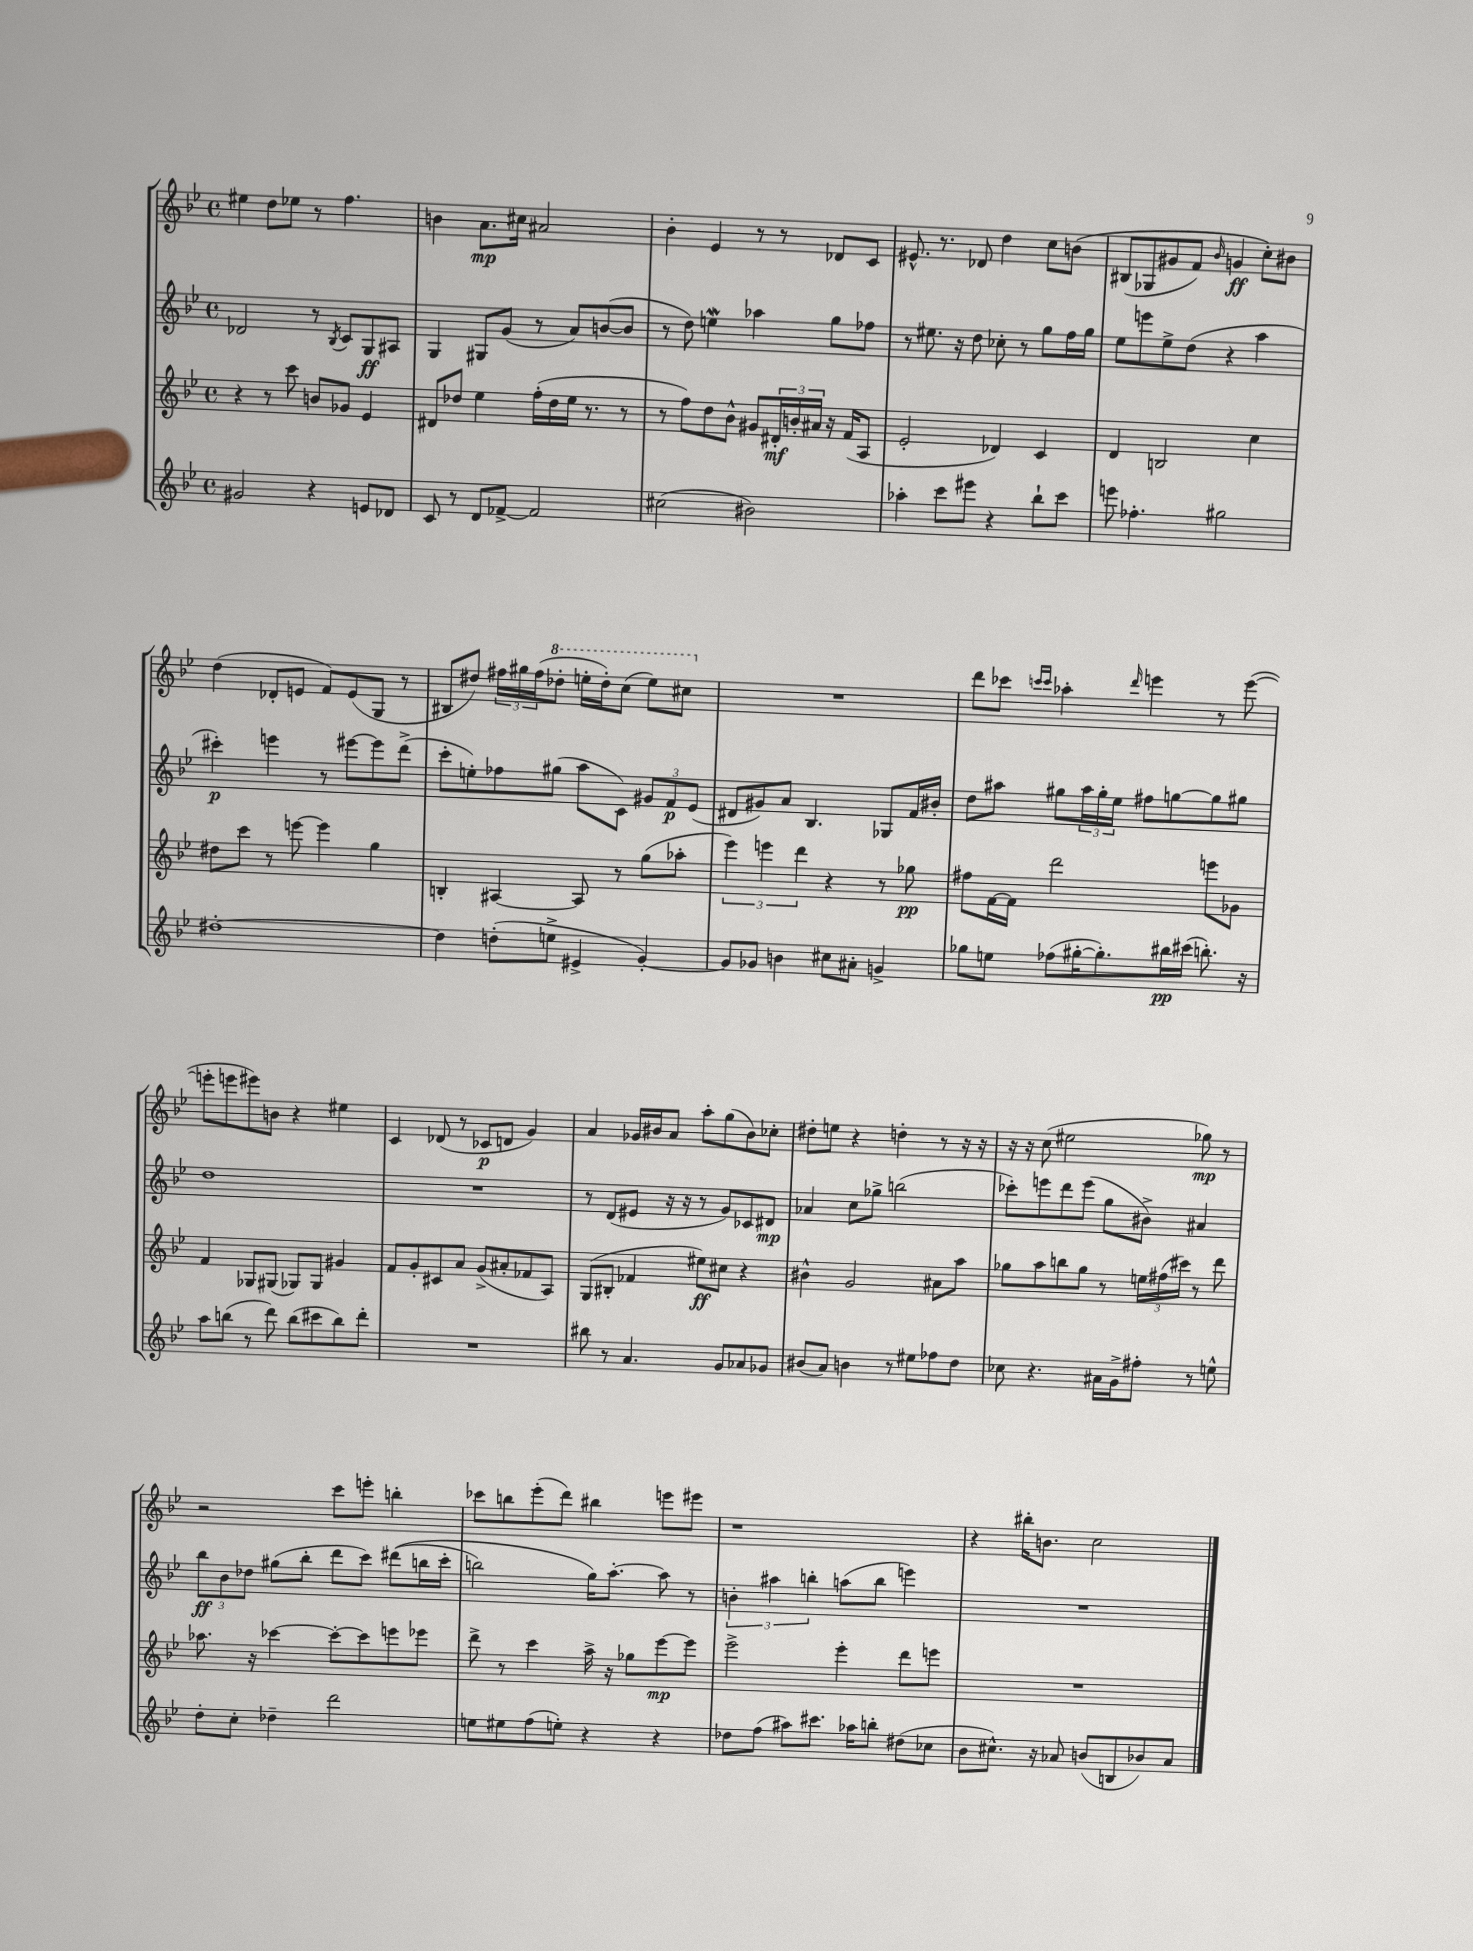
<<
\new StaffGroup <<
\new Staff = "s0" {
    \clef treble \key bes \major \defaultTimeSignature \time 4/4
    eis''4 d''8 ees''8 r8 f''4. |
    b'4 a'8.\mp cis''16 ais'2 |
    bes'4-. ees'4 r8 r8 des'8 c'8 |
    eis'8.-^ r8. des'8 d''4 c''8 b'8\( |
    bis8( ges8 gis'8 f'8) \grace { bes'16 } g'4\ff c''8-.\) bis'8 |
    d''4( des'8-. e'8 f'8) e'8( g8 r8 |
    bis8 dis''8) \tuplet 3/2 { fis''16 gis''16 fis''16( } \ottava #1 des'''8-. e'''16-. des'''16-.) c'''8( e'''8) cis'''8 \ottava #0 |
    R1 |
    d'''8 ces'''8 \grace { c'''16 c'''16 } aes''4-. \grace { d'''16 } e'''4 r8 e'''8~( |
    e'''8-. e'''8 eis'''8) b'8 r4 eis''4 |
    c'4 des'8( r8 ces'8\p d'8 g'4) |
    a'4 ges'16 bis'16 a'8 a''8-. g''8( bis'8) ces''8-. |
    dis''8-. e''8 r4 d''4-. r8 r16 r16 |
    r16 r16 c''8( eis''2 ges''8\mp) r8 |
    r2 c'''8 e'''8-. b''4-. |
    ces'''8 b''8 ees'''8-.( d'''8) bis''4 e'''8 eis'''8 |
    r1 |
    r4 bis''16-. b'8. c''2 \bar "|." |
}
\new Staff = "s1" {
    \clef treble \key bes \major \defaultTimeSignature \time 4/4
    des'2 r8 \acciaccatura { bes8 } c'8 g8\ff ais8 |
    g4 gis8 g'8( r8 a'8) b'8~( b'8 |
    r8 d''8) e''4\mordent aes''4 g''8 fes''8 |
    r8 eis''8. r16 d''8 ces''8-. r8 g''8 f''16 g''16 |
    ees''8 e'''8 ees''8-> d''8( r4 a''4 |
    cis'''4-.\p) e'''4 r8 eis'''8~ eis'''8 d'''8->( |
    c'''8-. e''8-.) fes''8 gis''8( a''8 c'8) \tuplet 3/2 { gis'8 f'8\p ees'8( } |
    dis'8 gis'8) a'8 bes4. ges8 f'16 bis'16-. |
    d''8 ais''8 gis''8 \tuplet 3/2 { ais''16 gis''16-. ees''16 } fis''8 g''8~ g''8 gis''8 |
    d''1 |
    R1 |
    r8 d'8( eis'8 r16 r16 r8 g'8) ces'8 dis'8\mp |
    aes'4 c''8 ges''8-> b''2( |
    ces'''8-.) e'''8 d'''8 e'''8( g''8 bis'8->) ais'4 |
    \tuplet 3/2 { bes''8\ff bes'8 des''8 } gis''8( bes''8-. d'''8 c'''8) dis'''8(\( b''16 c'''16-. |
    b''2) g''16\) a''8.~-. a''8 r8 |
    \tuplet 3/2 { b'4-. ais''4 b''4-. } a''8( b''8 e'''4) |
    R1 \bar "|." |
}
\new Staff = "s2" {
    \clef treble \key bes \major \defaultTimeSignature \time 4/4
    r4 r8 c'''8 b'8 ges'8 ees'4 |
    dis'8 des''8 ees''4 f''16-.( des''16 ees''16 r8. r8 |
    r8 f''8) d''8 bes'8-^ gis'8 \tuplet 3/2 { dis'16-.\mf b'16-. ais'16 } r16 f'16( a8 |
    ees'2-. des'4) c'4 |
    d'4 b2 c''4 |
    dis''8 c'''8 r8 e'''8~ e'''4 g''4 |
    b4-. ais4~ ais8 r8 g''8( aes''8-. |
    \tuplet 3/2 { ees'''4) e'''4 d'''4 } r4 r8 ges''8\pp |
    fis''8 f'16~ f'16 d'''2 e'''8 ges'8 |
    f'4 ges8 gis8( ges8) ges8 gis'4 |
    f'8 g'8-. cis'8 a'8 g'8->( ais'8-. fes'8 a8) |
    g8( bis8-. fes'4 eis''8\ff) cis''8 r4 |
    bis'4-^ g'2 ais'8 a''8 |
    ges''8 a''8 b''8 ges''8 r8 \tuplet 3/2 { e''16 fis''16( cis'''16) } r8 d'''8 |
    aes''8. r16 ces'''4~ ces'''8~-. ces'''8 e'''8 ees'''8 |
    d'''8-> r8 c'''4 a''16-> r16 ges''8 ees'''8~\mp ees'''8 |
    ees'''2-> ees'''4-. d'''8 e'''8 |
    R1 \bar "|." |
}
\new Staff = "s3" {
    \clef treble \key bes \major \defaultTimeSignature \time 4/4
    gis'2 r4 e'8 des'8 |
    c'8 r8 d'8 fes'8~-> fes'2 |
    cis''2( bis'2) |
    aes''4-. c'''8 eis'''8 r4 bes''8-! c'''8 |
    e'''8 fes''4.-. gis''2 |
    dis''1~-. |
    dis''4 d''8-.( e''8-> eis'4-> g'4~-.) |
    g'8 ges'8 b'4 cis''8 ais'8-. g'4-> |
    ges''8 e''8 fes''8( gis''16~-. gis''8.-.) bis''16\pp cis'''16( b''8.-.) r16 |
    a''8 b''8( r8 d'''8) b''8( cis'''8 b''8) d'''8-. |
    R1 |
    bis''8 r8 a'4. g'8 aes'8 ges'8 |
    bis'8( a'8) b'4 r8 eis''8 fes''8 d''8 |
    ces''8 r4. ais'16 g'16-> fis''8-. r8 e''8-^ |
    d''8-. c''8-. des''4-- d'''2 |
    e''8 eis''8 f''8( e''8-.) r4 r4 |
    des''8 f''8( ais''8) cis'''8. aes''16 b''8-. dis''8( ces''8 |
    bes'8 cis''8.-^) r16 aes'8 b'8( b8 bes'8) aes'8 \bar "|." |
}
>>
>>
\layout { \context { \Score \remove "Bar_number_engraver" } }
